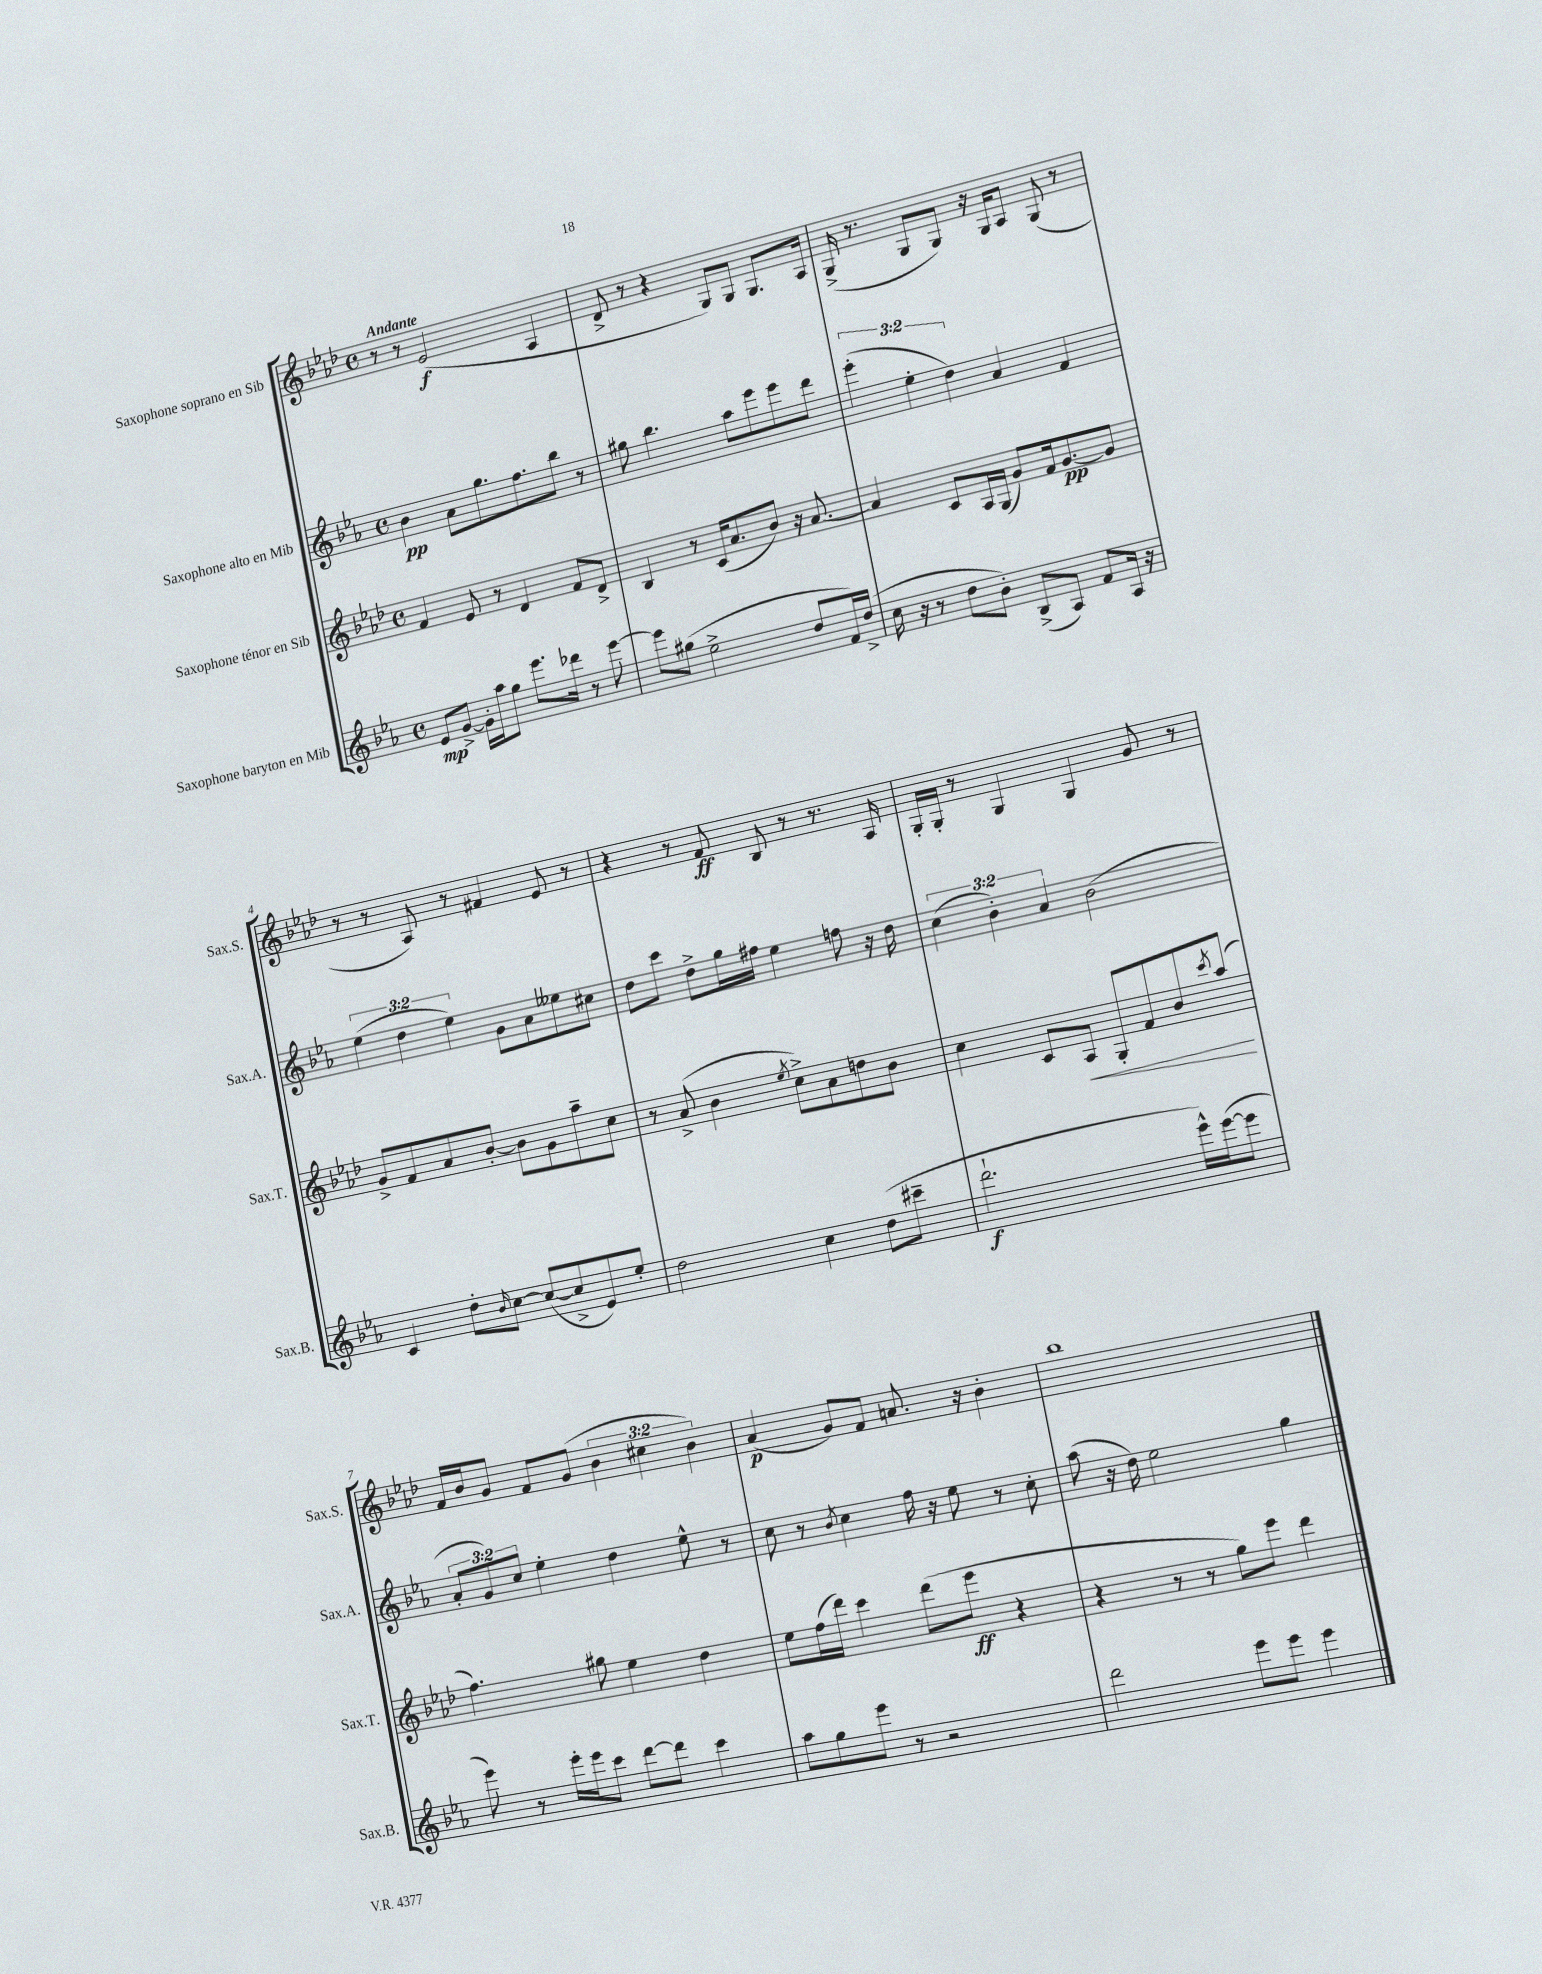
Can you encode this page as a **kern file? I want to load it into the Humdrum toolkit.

**kern	**dynam	**kern	**dynam	**kern	**dynam	**kern	**dynam
*part4	*part4	*part3	*part3	*part2	*part2	*part1	*part1
*staff4	*staff4	*staff3	*staff3	*staff2	*staff2	*staff1	*staff1
*I"Saxophone baryton en Mib	*	*I"Saxophone ténor en Sib	*	*I"Saxophone alto en Mib	*	*I"Saxophone soprano en Sib	*
*I'Sax.B.	*	*I'Sax.T.	*	*I'Sax.A.	*	*I'Sax.S.	*
*clefG2	*	*clefG2	*	*clefG2	*	*clefG2	*
*k[b-e-a-]	*	*k[b-e-a-d-]	*	*k[b-e-a-]	*	*k[b-e-a-d-]	*
*M4/4	*	*M4/4	*	*M4/4	*	*M4/4	*
*met(c)	*	*met(c)	*	*met(c)	*	*met(c)	*
=1	=1	=1	=1	=1	=1	=1	=1
!	!	!	!	!	!	!LO:TX:a:B:t=Andante	!
8e-/L	mp	4f/	.	4b-\	pp	8r	.
[8g^/J	.	.	.	.	.	8r	.
16g'\LL]	.	8e-/	.	8a-\L	.	(2e-/	f
16aa-\J	.	.	.	.	.	.	.
8gg\J	.	8r	.	8.gg\	.	.	.
8.eee-\L	.	4d-/	.	.	.	.	.
.	.	.	.	8.ff\	.	.	.
16ddd-X\Jk	.	.	.	.	.	.	.
8r	.	8f/L	.	8bb-\J	.	4A-/	.
[8eee-\	.	8d-^/J	.	8r	.	.	.
=2	=2	=2	=2	=2	=2	=2	=2
8eee-\L]	.	4B-/	.	8gg#X\	.	8d-^/	.
(8gg#X\J	.	.	.	4.bb-\	.	8r	.
2ee-^\	.	8r	.	.	.	4r	.
.	.	(16c/KL	.	.	.	.	.
.	.	8.a-/	.	.	.	.	.
.	.	.	.	8aa-\L	.	8G/L)	.
.	.	8b-/J)	.	8eee-\	.	8G/J	.
8dd/L	.	16r	.	8eee-\	.	8.G/L	.
.	.	[8.a-/	.	.	.	.	.
16f/L)	.	.	.	8ddd\J	.	.	.
(16dd^/JJ	.	.	.	.	.	16A-/Jk	.
=3	=3	=3	=3	=3	=3	=3	=3
16cc\	.	4a-/]	.	(6eee-'\	.	(16G^/	.
16r	.	.	.	.	.	8.r	.
8r	.	.	.	.	.	.	.
.	.	.	.	6ee-'\	.	.	.
8dd\L	.	8c/L	.	.	.	8G/L	.
.	.	.	.	6dd\)	.	.	.
8b-'\J)	.	16A-/L	.	.	.	8G/J)	.
.	.	(16G/JJ	.	.	.	.	.
(8B-^/L	.	8g/L)	.	4a-/	.	16r	.
.	.	.	.	.	.	16G/KL	.
8A-/J)	.	16f/k	.	.	.	8A-/J	.
.	.	[8.g/	pp	.	.	.	.
8f/L	.	.	.	4f/	.	(8G/	.
16A-/Jk	.	8g/J]	.	.	.	8r	.
16r	.	.	.	.	.	.	.
!!LO:LB:g=z
=4	=4	=4	=4	=4	=4	=4	=4
4c/	.	8g^/L	.	(6ee-\	.	8r	.
.	.	8f/	.	.	.	8r	.
.	.	.	.	6dd\	.	.	.
8dd'\L	.	8a-/	.	.	.	8A-/)	.
.	.	.	.	6ee-\)	.	.	.
16qqb-/	.	.	.	.	.	.	.
[8cc\J	.	[8b-'/J	.	.	.	8r	.
(8cc/L_	.	8b-\L]	.	8g\L	.	4f#X/	.
8cc^/]	.	8g\	.	8a-\	.	.	.
8e-/)	.	8aa-~\	.	8ee--X\	.	8e-/	.
8ee-'/J	.	8cc\J	.	8cc#X\J	.	8r	.
=5	=5	=5	=5	=5	=5	=5	=5
2dd\	.	8r	.	8dd\L	.	4r	.
.	.	(8a-^/	.	8ccc\J	.	.	.
.	.	4b-\	.	8dd^\L	.	8r	.
.	.	.	.	16gg\L	.	8f/	ff
.	.	.	.	16ff#X\JJ	.	.	.
.	.	8qee-/	.	.	.	.	.
4cc\	.	8cc^\L)	.	4ee-\	.	8B-/	.
.	.	8a-\	.	.	.	8r	.
(8dd\L	.	8ddn\	.	8ffn\	.	8.r	.
8ccc#X~\J	.	8b-\J	.	16r	.	.	.
.	.	.	.	16dd\	.	16A-/	.
=6	=6	=6	=6	=6	=6	=6	=6
2.ddd`\	f	4cc\	.	(6cc\	.	16G'/LL	.
.	.	.	.	.	.	16G'/JJ	.
.	.	.	.	.	.	8r	.
.	.	.	.	6b-'\)	.	.	.
.	.	8c/L	.	.	.	4G/	.
.	.	.	.	6a-/	.	.	.
!	!	!	!LO:HP:b	!	!	!	!
.	.	8A-/J	<	.	.	.	.
.	.	8G'/L	.	(2b-\	.	4G/	.
.	.	8f/	.	.	.	.	.
16eee-^^\LL)	.	8b-/	.	.	.	8g/	.
([16eee-\J	.	.	.	.	.	.	.
.	.	8qccc/	.	.	.	.	.
8eee-\J]	.	(8aa-/J	.	.	.	8r	.
.	.	.	[	.	.	.	.
!!LO:LB:g=z
=7	=7	=7	=7	=7	=7	=7	=7
8eee-\)	.	4.ff\)	.	12a-'/L	.	16f/LL	.
.	.	.	.	.	.	16b-/J	.
.	.	.	.	12g/)	.	.	.
8r	.	.	.	.	.	8g/J	.
.	.	.	.	12cc/J	.	.	.
16eee-'\LL	.	.	.	4ee-'\	.	8f/L	.
16eee-\J	.	.	.	.	.	.	.
8ccc\J	.	8gg#X\	.	.	.	(8g/J	.
[8ddd\L	.	4ee-\	.	4dd\	.	6b-\	.
8ddd\J]	.	.	.	.	.	.	.
.	.	.	.	.	.	6cc#X\	.
4ccc\	.	4dd-\	.	8ee-^^\	.	.	.
.	.	.	.	.	.	6b-\)	.
.	.	.	.	8r	.	.	.
=8	=8	=8	=8	=8	=8	=8	=8
8aa-\L	.	8ee-\L	.	8cc\	.	(4a-/	p
8gg\	.	(16ff\L	.	8r	.	.	.
.	.	16ddd-\JJ)	.	.	.	.	.
.	.	.	.	8qb-/	.	.	.
8eee-\J	.	4ccc\	.	4cc\	.	8g/L)	.
8r	.	.	.	.	.	8f/J	.
2r	.	(8ddd-\L	.	16ff\	.	8.an/	.
.	.	.	.	16r	.	.	.
.	.	8eee-\J	ff	8ee-\	.	.	.
.	.	.	.	.	.	16r	.
.	.	4r	.	8r	.	4b-'\	.
.	.	.	.	8cc'\	.	.	.
=9	=9	=9	=9	=9	=9	=9	=9
2ddd\	.	4r	.	(8aa-\	.	1bb-	.
.	.	.	.	16r	.	.	.
.	.	.	.	16dd\)	.	.	.
.	.	8r	.	2ee-\	.	.	.
.	.	8r	.	.	.	.	.
8eee-\L	.	8gg\L)	.	.	.	.	.
8eee-\J	.	8eee-\J	.	.	.	.	.
4eee-\	.	4ddd-\	.	4gg\	.	.	.
==	==	==	==	==	==	==	==
*-	*-	*-	*-	*-	*-	*-	*-
